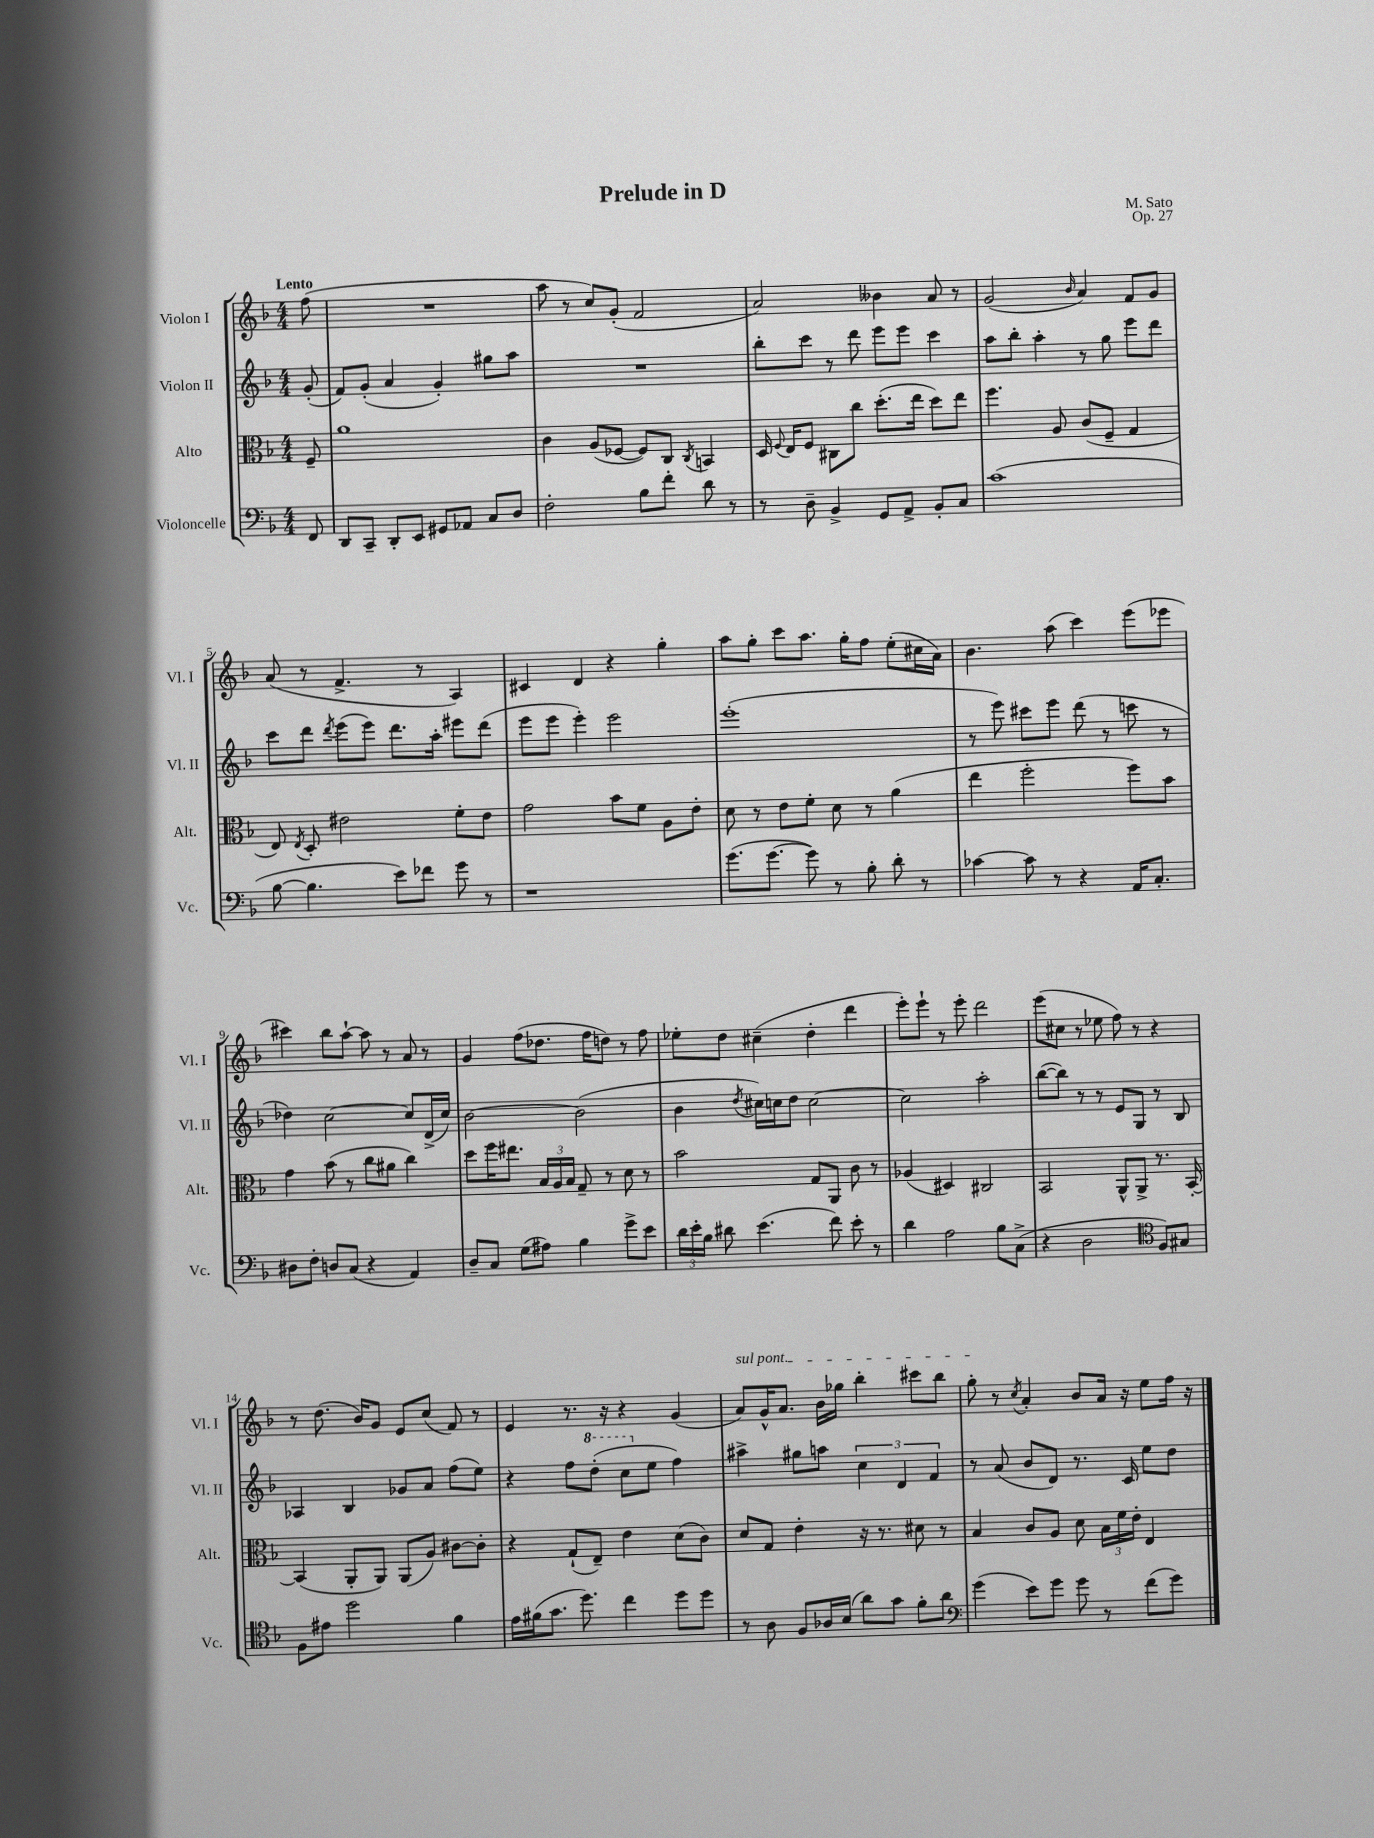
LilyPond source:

\header { title = "Prelude in D" composer = "M. Sato" opus = "Op. 27" }
<<
\new StaffGroup <<
\new Staff = "s0" \with { instrumentName = "Violon I" shortInstrumentName = "Vl. I" } {
    \clef treble \key f \major \numericTimeSignature \time 4/4 \partial 8 \tempo "Lento"
    \autoBeamOff f''8( |
    R1 |
    a''8 r8 c''8[) g'8]-.( f'2 |
    a'2) beses'4 a'8 r8 |
    g'2( \grace { bes'16 } a'4) f'8[ g'8] |
    a'8( r8 f'4.-> r8 a4) |
    cis'4 d'4 r4 g''4-. |
    a''8[ g''8]-. c'''8[ a''8.] g''16[-. f''8] e''8[-.( cis''16 a'16]) |
    bes'4. a''8( c'''4) e'''8[( ees'''8] |
    cis'''4) bes''8[ a''8]~-! a''8 r8 a'8 r8 |
    g'4 f''8[( des''8.] f''16[ d''8]) r8 f''8 |
    ees''8[-. d''8] cis''4--( d''4-. d'''4 |
    e'''8[-.) e'''8]-! r8 e'''8-. d'''2 |
    e'''8[( cis''8] r8 ees''8 f''8) r8 r4 |
    r8 d''8.( bes'16[) g'8] e'8[ c''8]( f'8) r8 |
    e'4 r8. r16 r4 g'4( |
    \once \override TextSpanner.bound-details.left.text = \markup { \italic "sul pont." } a'8[\startTextSpan) g'16-^ a'8.] bes'16[ ges''16] bes''4-. cis'''8[ bes''8] |
    g''8-.\stopTextSpan r8 \acciaccatura { c''8 } a'4-. bes'8[ a'16] r16 e''8[ f''16] r16 \bar "|." |
}
\new Staff = "s1" \with { instrumentName = "Violon II" shortInstrumentName = "Vl. II" } {
    \clef treble \key f \major \numericTimeSignature \time 4/4 \partial 8
    \autoBeamOff g'8-.( |
    f'8[) g'8]-.( a'4 g'4-.) gis''8[ a''8] |
    R1 |
    bes''8[-. c'''8] r8 d'''8 e'''8[ e'''8] c'''4 |
    a''8[ bes''8]-. a''4-. r8 g''8 e'''8[ d'''8] |
    c'''8[ d'''8] \acciaccatura { d'''8 } e'''8[( e'''8]) d'''8.[ a''16]-. eis'''8[ d'''8]( |
    e'''8[ e'''8] e'''4-.) e'''2 |
    e'''1-.( |
    r8 e'''8) cis'''8[ e'''8] d'''8( r8 c'''8 r8 |
    des''4) c''2~ c''8[ d'16->( c''16]) |
    bes'2~ bes'2( |
    bes'4 \acciaccatura { d''8 } cis''16[) c''16 d''8] c''2~ |
    c''2 a''2-. |
    bes''8[~( bes''8]) r8 r8 e'8[ g8] r8 bes8 |
    aes4 bes4 ges'8[ a'8] f''8[( e''8]) |
    r4 f''8[ \ottava #1 d'''8]-.( c'''8[ \ottava #0 e''8] f''4) |
    ais''4-> gis''8[ a''8] \tuplet 3/2 { c''4 d'4 f'4 } |
    r8 a'8( bes'8[ d'8]) r8. c'16 e''8[ d''8] \bar "|." |
}
\new Staff = "s2" \with { instrumentName = "Alto" shortInstrumentName = "Alt." } {
    \clef alto \key f \major \numericTimeSignature \time 4/4 \partial 8
    \autoBeamOff f8-- |
    a'1 |
    c'4 a8[( fes8]~ fes8[) c8] \acciaccatura { c8 } b,4 |
    d16 \appoggiatura { f8 } e16[ f8] cis8[ c''8] d''8.[-.( e''16] d''8[) e''8] |
    f''4. a8 c'8[( f8]-- g4 |
    e8) \acciaccatura { e8 } d8-. eis'2 f'8[-. eis'8] |
    g'2 bes'8[ f'8] a8[ e'8]-. |
    d'8 r8 e'8[ f'8]-. d'8 r8 a'4( |
    e''4 f''2-. f''8[) bes'8] |
    g'4 bes'8( r8 c''8[ ais'8] c''4) |
    d''8[ f''16 eis''8.] \tuplet 3/2 { bes16[ a16 bes16] } g8-- r8 d'8 r8 |
    bes'2 g8[ a,8] c'8 r8 |
    aes4( dis4) cis2 |
    bes,2 a,8[-^ a,8]-> r8. bes,16~-. |
    bes,4( a,8[-. a,8]) a,8[( a8]) cis'8[~ cis'8]-. |
    r4 g8[-!( e8]--) e'4 d'8[( c'8]) |
    d'8[ g8] e'4-. r16 r8. dis'8 r8 |
    bes4 c'8[ a8] d'8 \tuplet 3/2 { bes16[ f'16 e'16]-. } e4 \bar "|." |
}
\new Staff = "s3" \with { instrumentName = "Violoncelle" shortInstrumentName = "Vc." } {
    \clef bass \key f \major \numericTimeSignature \time 4/4 \partial 8
    \autoBeamOff f,8 |
    d,8[ c,8]-- d,8[-. e,8] gis,8[ aes,8] c8[ d8] |
    f2-. bes8[ f'8]-. d'8 r8 |
    r8 d8-- bes,4-> g,8[ a,8]-> bes,8[-. c8] |
    c'1( |
    bes8~ bes4. e'8[) fes'8] g'8 r8 |
    r1 |
    g'8.[( g'8.]~ g'8) r8 bes8-. d'8-. r8 |
    ces'4~ ces'8 r8 r4 a,16[ c8.]-. |
    dis8[ f8]-. d8[ c8]( r4 a,4) |
    d8[-- c8] g8[( ais8]) bes4 g'8[-> e'8] |
    \tuplet 3/2 { d'16[ e'16-. bes16] } dis'8 e'4.( f'8) e'8-. r8 |
    d'4 a2 bes8[ c8]->( |
    r4 d2 \clef tenor f8[) gis8] |
    f8[ eis'8] d''2 f'4 |
    e'16[ fis'16( g'8.] d''8.) c''4 d''8[ d''8] |
    r8 a8 f8[ aes16 bes16]( a'8[) g'8] f'8[-. a'8] |
    \clef bass g'4( e'8[) g'8] g'8 r8 f'8[( g'8]) \bar "|." |
}
>>
>>
